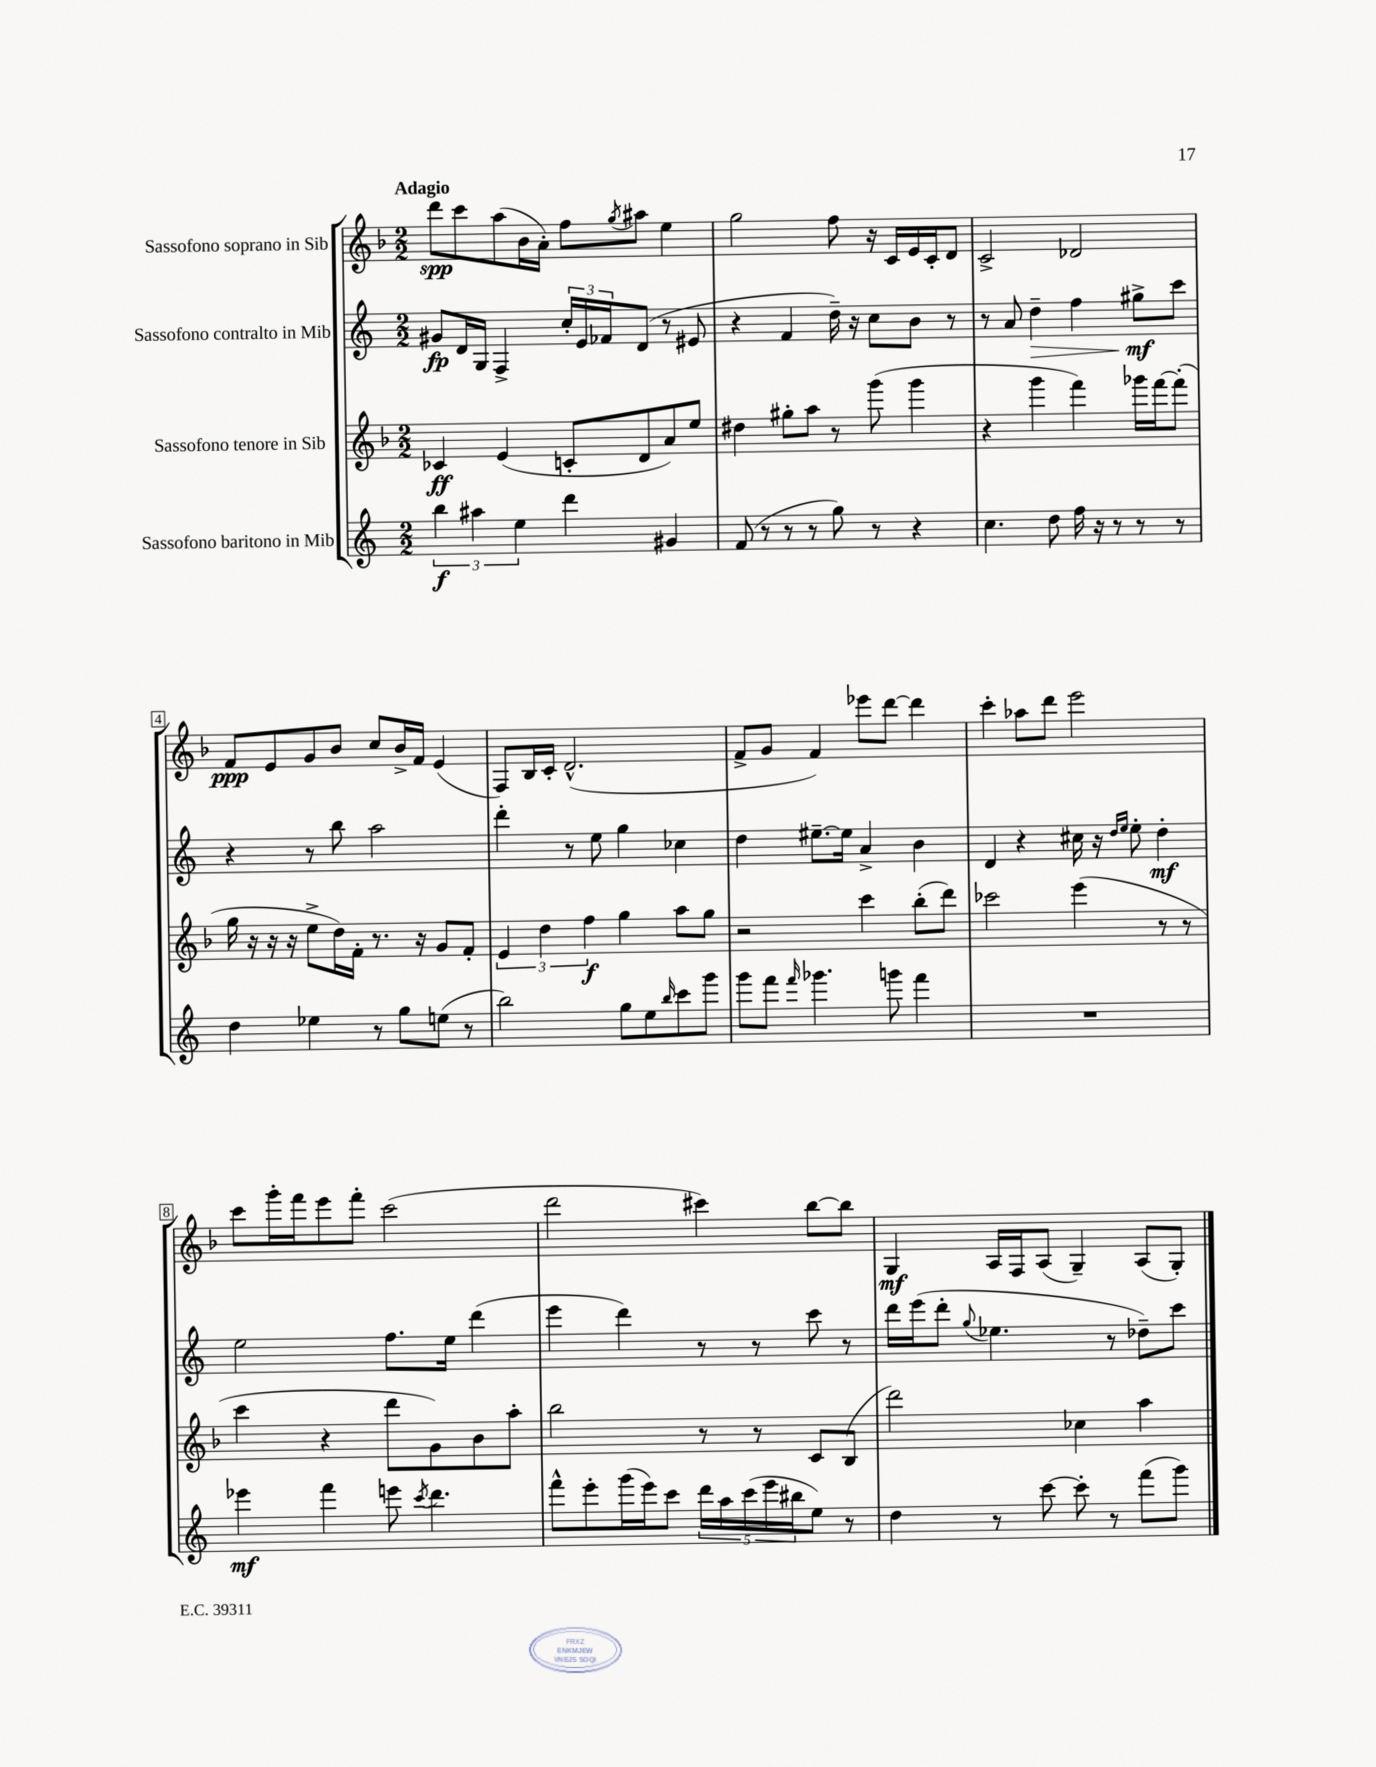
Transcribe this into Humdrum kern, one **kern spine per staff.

**kern	**kern	**kern	**kern
*staff4	*staff3	*staff2	*staff1
*clefG2	*clefG2	*clefG2	*clefG2
*k[]	*k[b-]	*k[]	*k[b-]
*M2/2	*M2/2	*M2/2	*M2/2
6bb	4c-	8g#	8ddd
.	.	16d	8ccc
6aa#	.	.	.
.	.	16G	.
.	(4e	4F^	(8aa
6ee	.	.	.
.	.	.	16b-
.	.	.	16a')
4ddd	8c'	24cc'	8ff
.	.	24e	.
.	.	24f-	.
.	.	.	8qgg
.	8d	(8d	8aa#
4g#	8a)	8r	4ee
.	8ee	8e#	.
=	=	=	=
(8f	4dd#	4r	2gg
8r	.	.	.
8r	8gg#'	4f	.
8r	8aa	.	.
8gg)	8r	16dd~)	8ff
.	.	16r	.
8r	(8ggg	8cc	16r
.	.	.	16c
4r	4ggg	8b	16e
.	.	.	16c'
.	.	8r	8d
=	=	=	=
4.cc	4r	8r	2c^
.	.	8a	.
.	4ggg	4dd~	.
8dd	.	.	.
16ff	4fff)	4ff	2d-
16r	.	.	.
8r	.	.	.
8r	16ggg-	8gg#^	.
.	[16fff	.	.
8r	(8fff']	8ccc	.
=	=	=	=
4dd	16gg	4r	8f
.	16r	.	.
.	16r	.	8e
.	16r	.	.
4ee-	8ee^	8r	8g
.	16dd)	8bb	8b-
.	16f'	.	.
8r	8.r	2aa	8cc
8gg	.	.	16b-^
.	16r	.	16f
(8ee	8g	.	(4e
8r	8f'	.	.
=	=	=	=
2bb)	6e	4ddd'	8F)
.	.	.	16B-
.	6dd	.	.
.	.	.	16c'
.	.	8r	(2.d^^
.	6ff	.	.
.	.	8ee	.
8gg	4gg	4gg	.
8ee	.	.	.
16qqbb	.	.	.
8ccc	8aa	4cc-	.
8ggg	8gg	.	.
=	=	=	=
8ggg	2r	4dd	8f^
8fff	.	.	8g
16qqfff	.	.	.
4.ggg-	.	[8.ee#~	4f)
.	.	16ee#]	.
.	4ccc	4a^	8eee-
8ggg	.	.	[8ddd
4fff	(8bb-'	4b	4ddd]
.	8ddd)	.	.
=	=	=	=
1r	2ccc-	4d	4ccc'
.	.	4r	8aa-
.	.	.	8ddd
.	(4eee	16cc#	2eee
.	.	16r	.
.	.	16qqdd	.
.	.	16qqee	.
.	.	8ee'	.
.	8r	4dd'	.
.	8r	.	.
=	=	=	=
4eee-	4ccc	2ee	8ccc
.	.	.	16ggg'
.	.	.	16fff
4fff	4r	.	8eee
.	.	.	8fff'
8eee	8ddd	8.ff	(2ccc
8qccc	.	.	.
4.ddd	8g)	.	.
.	.	16ee	.
.	8b-	(4ddd	.
.	8aa'	.	.
=	=	=	=
8fff^^	2bb-	4eee	2ddd
8eee'	.	.	.
(16ggg	.	4ddd)	.
16eee)	.	.	.
8ccc	.	.	.
20ddd	8r	8r	4ccc#)
20aa	.	.	.
(20ccc	.	.	.
.	8r	8r	.
20eee	.	.	.
20bb#	.	.	.
8ee)	8c	8ccc	[8bb-
8r	(8B-	8r	8bb-]
=	=	=	=
4dd	2ddd)	16ddd	4G
.	.	(16eee	.
.	.	8ddd'	.
.	.	8qqgg	.
8r	.	4.ee-	16A
.	.	.	16F
[8ccc	.	.	(8A
8ccc']	4cc-	.	4G~)
8r	.	8r	.
(8fff	4aa	8dd-~)	(8A
8ggg)	.	8ccc	8G')
==	==	==	==
*-	*-	*-	*-
